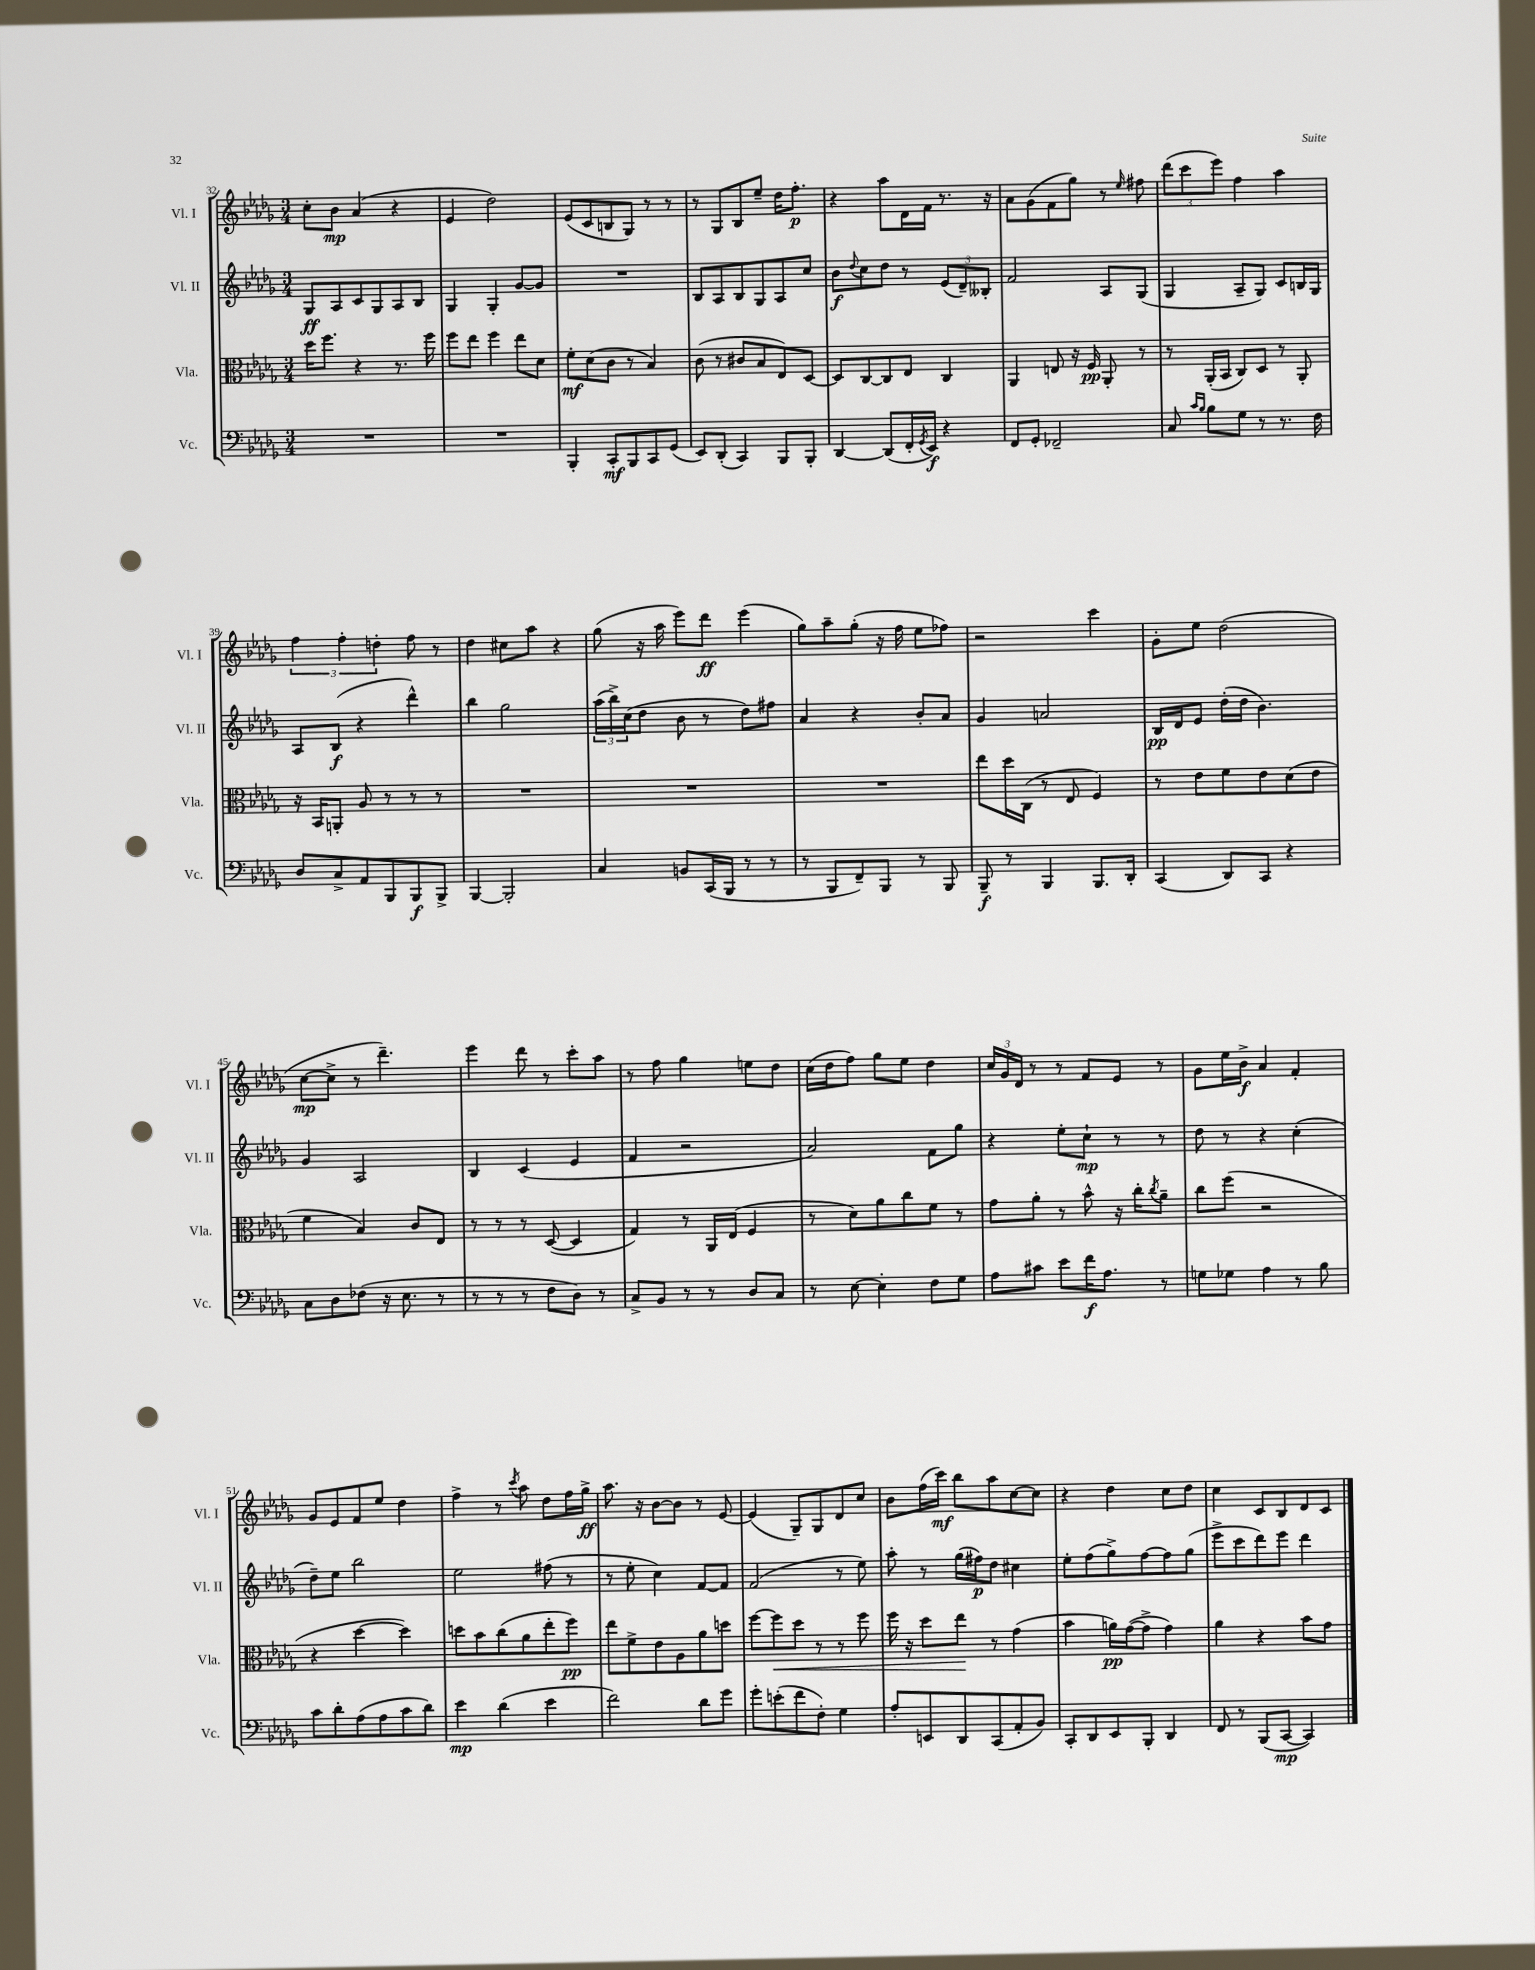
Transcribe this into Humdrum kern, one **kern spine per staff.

**kern	**dynam	**kern	**dynam	**kern	**dynam	**kern	**dynam
*part4	*part4	*part3	*part3	*part2	*part2	*part1	*part1
*staff4	*staff4	*staff3	*staff3	*staff2	*staff2	*staff1	*staff1
*I"Vc.	*	*I"Vla.	*	*I"Vl. II	*	*I"Vl. I	*
*I'Vc.	*	*I'Vla.	*	*I'Vl. II	*	*I'Vl. I	*
*clefF4	*	*clefC3	*	*clefG2	*	*clefG2	*
*k[b-e-a-d-g-]	*	*k[b-e-a-d-g-]	*	*k[b-e-a-d-g-]	*	*k[b-e-a-d-g-]	*
*M3/4	*	*M3/4	*	*M3/4	*	*M3/4	*
=32	=32	=32	=32	=32	=32	=32	=32
2.r	.	16dd-\KL	.	8G-/L	ff	8cc'\L	.
.	.	8.ff\J	.	.	.	.	.
.	.	.	.	8A-/	.	8b-\J	mp
.	.	4r	.	8c/	.	(4a-/	.
.	.	.	.	8G-/	.	.	.
.	.	8.r	.	8A-/	.	4r	.
.	.	.	.	8B-/J	.	.	.
.	.	16ff\	.	.	.	.	.
=33	=33	=33	=33	=33	=33	=33	=33
2.r	.	8ff\L	.	4G-/	.	4e-/	.
.	.	8ee-\J	.	.	.	.	.
.	.	4ff\	.	4G-'/	.	2dd-\)	.
.	.	8ee-\L	.	[8g-/L	.	.	.
.	.	8d-\J	.	8g-/J]	.	.	.
=34	=34	=34	=34	=34	=34	=34	=34
4BBB-'/	.	8f'\L	mf	2.r	.	(8e-/L	.
.	.	(8d-\	.	.	.	8c/	.
8CC'/L	mf	8c\J	.	.	.	8Bn/	.
8BBB-/	.	8r	.	.	.	8G-/J)	.
8CC/	.	4B-/)	.	.	.	8r	.
(8GG-/J	.	.	.	.	.	8r	.
=35	=35	=35	=35	=35	=35	=35	=35
8EE-/L)	.	(8c\	.	8B-/L	.	8r	.
(8DD-'/J	.	8r	.	8A-/	.	8G-/L	.
4CC/)	.	8c#X/L	.	8B-/	.	8B-/	.
.	.	8B-/	.	8G-/	.	8ee-~/J	.
8BBB-/L	.	8E-/)	.	8A-/	.	16dd-\KL	.
.	.	.	.	.	.	8.ff'\J	p
8BBB-'/J	.	[8D-/J	.	8cc/J	.	.	.
=36	=36	=36	=36	=36	=36	=36	=36
[4DD-/	.	8D-/L]	.	8b-\L	f	4r	.
.	.	.	.	8qqdd-/	.	.	.
.	.	[8C/	.	8cc\	.	.	.
(8DD-/L]	.	8C/]	.	8dd-\J	.	8aa-\L	.
16FF'/L	.	8E-/J	.	8r	.	16d-\L	.
8qGG-/	.	.	.	.	.	.	.
16EE-/JJ)	f	.	.	.	.	16f\JJ	.
4r	.	4C/	.	(12e-/L	.	8.r	.
.	.	.	.	12d-~/)	.	.	.
.	.	.	.	12B--X'/J	.	.	.
.	.	.	.	.	.	16r	.
=37	=37	=37	=37	=37	=37	=37	=37
8FF/L	.	4AA-/	.	2f/	.	8a-\L	.
8GG-'/J	.	.	.	.	.	(8g-\	.
2FF-X~/	.	8En/	.	.	.	8f\	.
.	.	16r	.	.	.	8gg-\J)	.
.	.	16F/	pp	.	.	.	.
.	.	8AA-'/	.	8A-/L	.	8r	.
.	.	.	.	.	.	16qqee-/	.
.	.	8r	.	(8G-/J	.	8ff#X\	.
=38	=38	=38	=38	=38	=38	=38	=38
8C/	.	8r	.	4G-/	.	(12ddd-\L	.
.	.	.	.	.	.	12ccc\	.
16qqc/LL	.	.	.	.	.	.	.
16qqB-/JJ	.	.	.	.	.	.	.
8B-\L	.	(16AA-'/LL	.	.	.	.	.
.	.	.	.	.	.	12eee-\J)	.
.	.	16BB-/JJ	.	.	.	.	.
8G-\J	.	8C/L)	.	8A-~/L	.	4ff\	.
8r	.	8D-/J	.	8G-/J)	.	.	.
8.r	.	8r	.	8c/L	.	4aa-\	.
.	.	8AA-'/	.	16Bn/L	.	.	.
16F\	.	.	.	16G-/JJ	.	.	.
!!LO:LB:g=z
=39	=39	=39	=39	=39	=39	=39	=39
8D-/L	.	16r	.	8A-/L	.	6ff\	.
.	.	16BB-/KL	.	.	.	.	.
8C^/	.	8AAn'/J	.	(8B-/J	f	.	.
.	.	.	.	.	.	6ff'\	.
8AA-/	.	8A-/	.	4r	.	.	.
.	.	.	.	.	.	6ddn'\	.
8BBB-/	.	8r	.	.	.	.	.
8BBB-/	f	8r	.	4ddd-^^\)	.	8ff\	.
8BBB-^/J	.	8r	.	.	.	8r	.
=40	=40	=40	=40	=40	=40	=40	=40
[4BBB-/	.	2.r	.	4bb-\	.	4dd-\	.
2BBB-'/]	.	.	.	2gg-\	.	8cc#X\L	.
.	.	.	.	.	.	8aa-\J	.
.	.	.	.	.	.	4r	.
=41	=41	=41	=41	=41	=41	=41	=41
4C/	.	2.r	.	(24aa-\LL	.	(8gg-\	.
.	.	.	.	24bb-^\)	.	.	.
.	.	.	.	(24cc\J	.	.	.
.	.	.	.	8dd-\J	.	16r	.
.	.	.	.	.	.	16aa-\	.
8BBn/L	.	.	.	8b-\	.	8eee-\L)	.
(16CC/L	.	.	.	8r	.	8ddd-\J	ff
16BBB-/JJ	.	.	.	.	.	.	.
8r	.	.	.	8dd-\L)	.	(4eee-\	.
8r	.	.	.	8ff#X\J	.	.	.
=42	=42	=42	=42	=42	=42	=42	=42
8r	.	2.r	.	4a-/	.	8gg-\L)	.
8BBB-/L	.	.	.	.	.	8aa-~\	.
8FF~/)	.	.	.	4r	.	(8gg-'\J	.
8BBB-/J	.	.	.	.	.	16r	.
.	.	.	.	.	.	16ff\	.
8r	.	.	.	8b-'/L	.	8ee-\L	.
8BBB-/	.	.	.	8a-/J	.	8ff-X\J)	.
=43	=43	=43	=43	=43	=43	=43	=43
8BBB-~/	f	8ee-\L	.	4g-/	.	2r	.
8r	.	16dd-\L	.	.	.	.	.
.	.	(16C\JJ	.	.	.	.	.
4BBB-/	.	8r	.	2an/	.	.	.
.	.	8E-/	.	.	.	.	.
8.BBB-/L	.	4F/)	.	.	.	4ccc\	.
16DD-'/Jk	.	.	.	.	.	.	.
=44	=44	=44	=44	=44	=44	=44	=44
(4CC/	.	8r	.	16B-/LL	pp	8g-'\L	.
.	.	.	.	16d-/J	.	.	.
.	.	8e-\L	.	8e-/J	.	8ee-\J	.
8DD-/L)	.	8f\	.	(16dd-'\LL	.	(2dd-\	.
.	.	.	.	16dd-\JJ	.	.	.
8CC/J	.	8e-\	.	4.b-\)	.	.	.
4r	.	(8d-\	.	.	.	.	.
.	.	8e-\J	.	.	.	.	.
!!LO:LB:g=z
=45	=45	=45	=45	=45	=45	=45	=45
8C\L	.	4f\	.	4g-/	.	[8cc\L	mp
8D-\	.	.	.	.	.	8cc^\J]	.
(8F-X\J	.	4B-/)	.	2A-/	.	8r	.
16r	.	.	.	.	.	4.ddd-~\)	.
8.E-\	.	.	.	.	.	.	.
.	.	8c/L	.	.	.	.	.
8r	.	8E-/J	.	.	.	.	.
=46	=46	=46	=46	=46	=46	=46	=46
8r	.	8r	.	4B-/	.	4eee-\	.
8r	.	8r	.	.	.	.	.
8r	.	8r	.	(4c/	.	8ddd-\	.
8F\L	.	([8D-/	.	.	.	8r	.
8D-\J)	.	4D-/]	.	4e-/	.	8ccc'\L	.
8r	.	.	.	.	.	8aa-\J	.
=47	=47	=47	=47	=47	=47	=47	=47
8C^/L	.	4G-/)	.	4f/	.	8r	.
8BB-/J	.	.	.	.	.	8ff\	.
8r	.	8r	.	2r	.	4gg-\	.
8r	.	16AA-/LL	.	.	.	.	.
.	.	(16E-/JJ	.	.	.	.	.
8D-/L	.	4F/	.	.	.	8een\L	.
8C/J	.	.	.	.	.	8dd-\J	.
=48	=48	=48	=48	=48	=48	=48	=48
8r	.	8r	.	2a-/)	.	(16cc\LL	.
.	.	.	.	.	.	16dd-\J	.
[8E-\	.	8d-\L)	.	.	.	8ff\J)	.
4E-'\]	.	8a-\	.	.	.	8gg-\L	.
.	.	8cc\	.	.	.	8ee-\J	.
8F\L	.	8f\J	.	8f\L	.	4dd-\	.
8G-\J	.	8r	.	8gg-\J	.	.	.
=49	=49	=49	=49	=49	=49	=49	=49
8A-\L	.	8g-\L	.	4r	.	24cc/LL	.
.	.	.	.	.	.	24g-/	.
.	.	.	.	.	.	24d-/JJ	.
8c#X\J	.	8a-'\J	.	.	.	8r	.
8e-\L	.	8r	.	8ee-'\L	.	8r	.
16f\K	f	8b-^^\	.	8cc`\J	mp	8f/L	.
8.A-\J	.	.	.	.	.	.	.
.	.	16r	.	8r	.	8e-/J	.
.	.	16cc'\KL	.	.	.	.	.
.	.	8qcc/	.	.	.	.	.
8r	.	8a-~\J	.	8r	.	8r	.
=50	=50	=50	=50	=50	=50	=50	=50
8Gn\L	.	8cc\L	.	8dd-\	.	8g-\L	.
8G-X\J	.	(8ff\J	.	8r	.	16ee-\L	.
.	.	.	.	.	.	16b-^\JJ	f
4A-\	.	2r	.	4r	.	4a-/	.
8r	.	.	.	(4cc'\	.	4f'/	.
8B-\	.	.	.	.	.	.	.
!!LO:LB:g=z
=51	=51	=51	=51	=51	=51	=51	=51
8c\L	.	4r	.	8dd-~\L)	.	8g-/L	.
8d-'\	.	.	.	8ee-\J	.	8e-/	.
(8A-\	.	[4dd-\	.	2bb-\	.	8f/	.
8A-\	.	.	.	.	.	8ee-/J	.
8c\	.	4dd-\])	.	.	.	4dd-\	.
8d-\J)	.	.	.	.	.	.	.
=52	=52	=52	=52	=52	=52	=52	=52
4e-\	mp	8ddn\L	.	2ee-\	.	4ff^\	.
.	.	8b-\	.	.	.	.	.
(4d-\	.	(8cc\	.	.	.	8r	.
.	.	.	.	.	.	8qccc/	.
.	.	8a-\	.	.	.	8aa-\	.
4e-\	.	8ee-'\	.	(8ff#X\	.	8dd-\L	.
.	.	8ff\J)	pp	8r	.	16ff\L	.
.	.	.	.	.	.	16gg-^\JJ	ff
=53	=53	=53	=53	=53	=53	=53	=53
2f\)	.	8ee-\L	.	8r	.	8.aa-\	.
.	.	8f^\	.	8ee-'\	.	.	.
.	.	.	.	.	.	16r	.
.	.	8e-\	.	4cc\)	.	[8b-\L	.
.	.	8A-\	.	.	.	8b-\J]	.
8d-\L	.	8a-\	.	[8f/L	.	8r	.
8g-\J	.	8ddn\J	.	8f/J]	.	[8e-/	.
=54	=54	=54	=54	=54	=54	=54	=54
8g-'\L	.	[8ff\L	.	(2f/	.	(4e-/]	.
!	!	!	!LO:HP:b	!	!	!	!
(8en'\	.	8ff\]	<	.	.	.	.
8f\	.	8dd-\J	.	.	.	8G-~/L)	.
8F'\J)	.	8r	.	.	.	8G-/	.
4G-\	.	8r	.	8r	.	8d-/	.
.	.	8ff\	.	8ee-\)	.	8cc/J	.
=55	=55	=55	=55	=55	=55	=55	=55
8A-'/L	.	16ff\	.	8aa-'\	.	8b-\L	.
.	.	16r	.	.	.	.	.
8EEn/	.	8dd-\L	.	8r	.	(16ff\L	.
.	.	.	.	.	.	16ccc\JJ)	mf
8DD-/	.	8ee-\J	.	(16gg-\LL	.	8bb-\L	.
.	.	.	.	16ff#X\J)	p	.	.
(8CC/	.	8r	[	8dd-\J	.	8aa-\	.
8AA-'/	.	(4g-\	.	4cc#X\	.	[8cc\	.
8BB-/J)	.	.	.	.	.	8cc\J]	.
=56	=56	=56	=56	=56	=56	=56	=56
8CC'/L	.	4b-\	.	8ee-'\L	.	4r	.
8DD-/	.	.	.	(8ff\	.	.	.
8EE-/	.	16an\LL)	pp	8gg-^\)	.	4dd-\	.
.	.	([16g-\J	.	.	.	.	.
8BBB-'/J	.	8g-^\J]	.	[8ff\	.	.	.
4DD-/	.	4g-\)	.	8ff\]	.	8cc\L	.
.	.	.	.	(8gg-\J	.	8dd-\J	.
=57	=57	=57	=57	=57	=57	=57	=57
8FF/	.	4a-\	.	8eee-^\L	.	4cc\	.
8r	.	.	.	8ccc\	.	.	.
(8BBB-/L	.	4r	.	8ddd-\)	.	8c/L	.
[8CC/J	mp	.	.	8eee-\J	.	8B-/	.
4CC/])	.	8b-\L	.	4ddd-\	.	8d-/	.
.	.	8g-\J	.	.	.	8c/J	.
==	==	==	==	==	==	==	==
*-	*-	*-	*-	*-	*-	*-	*-
